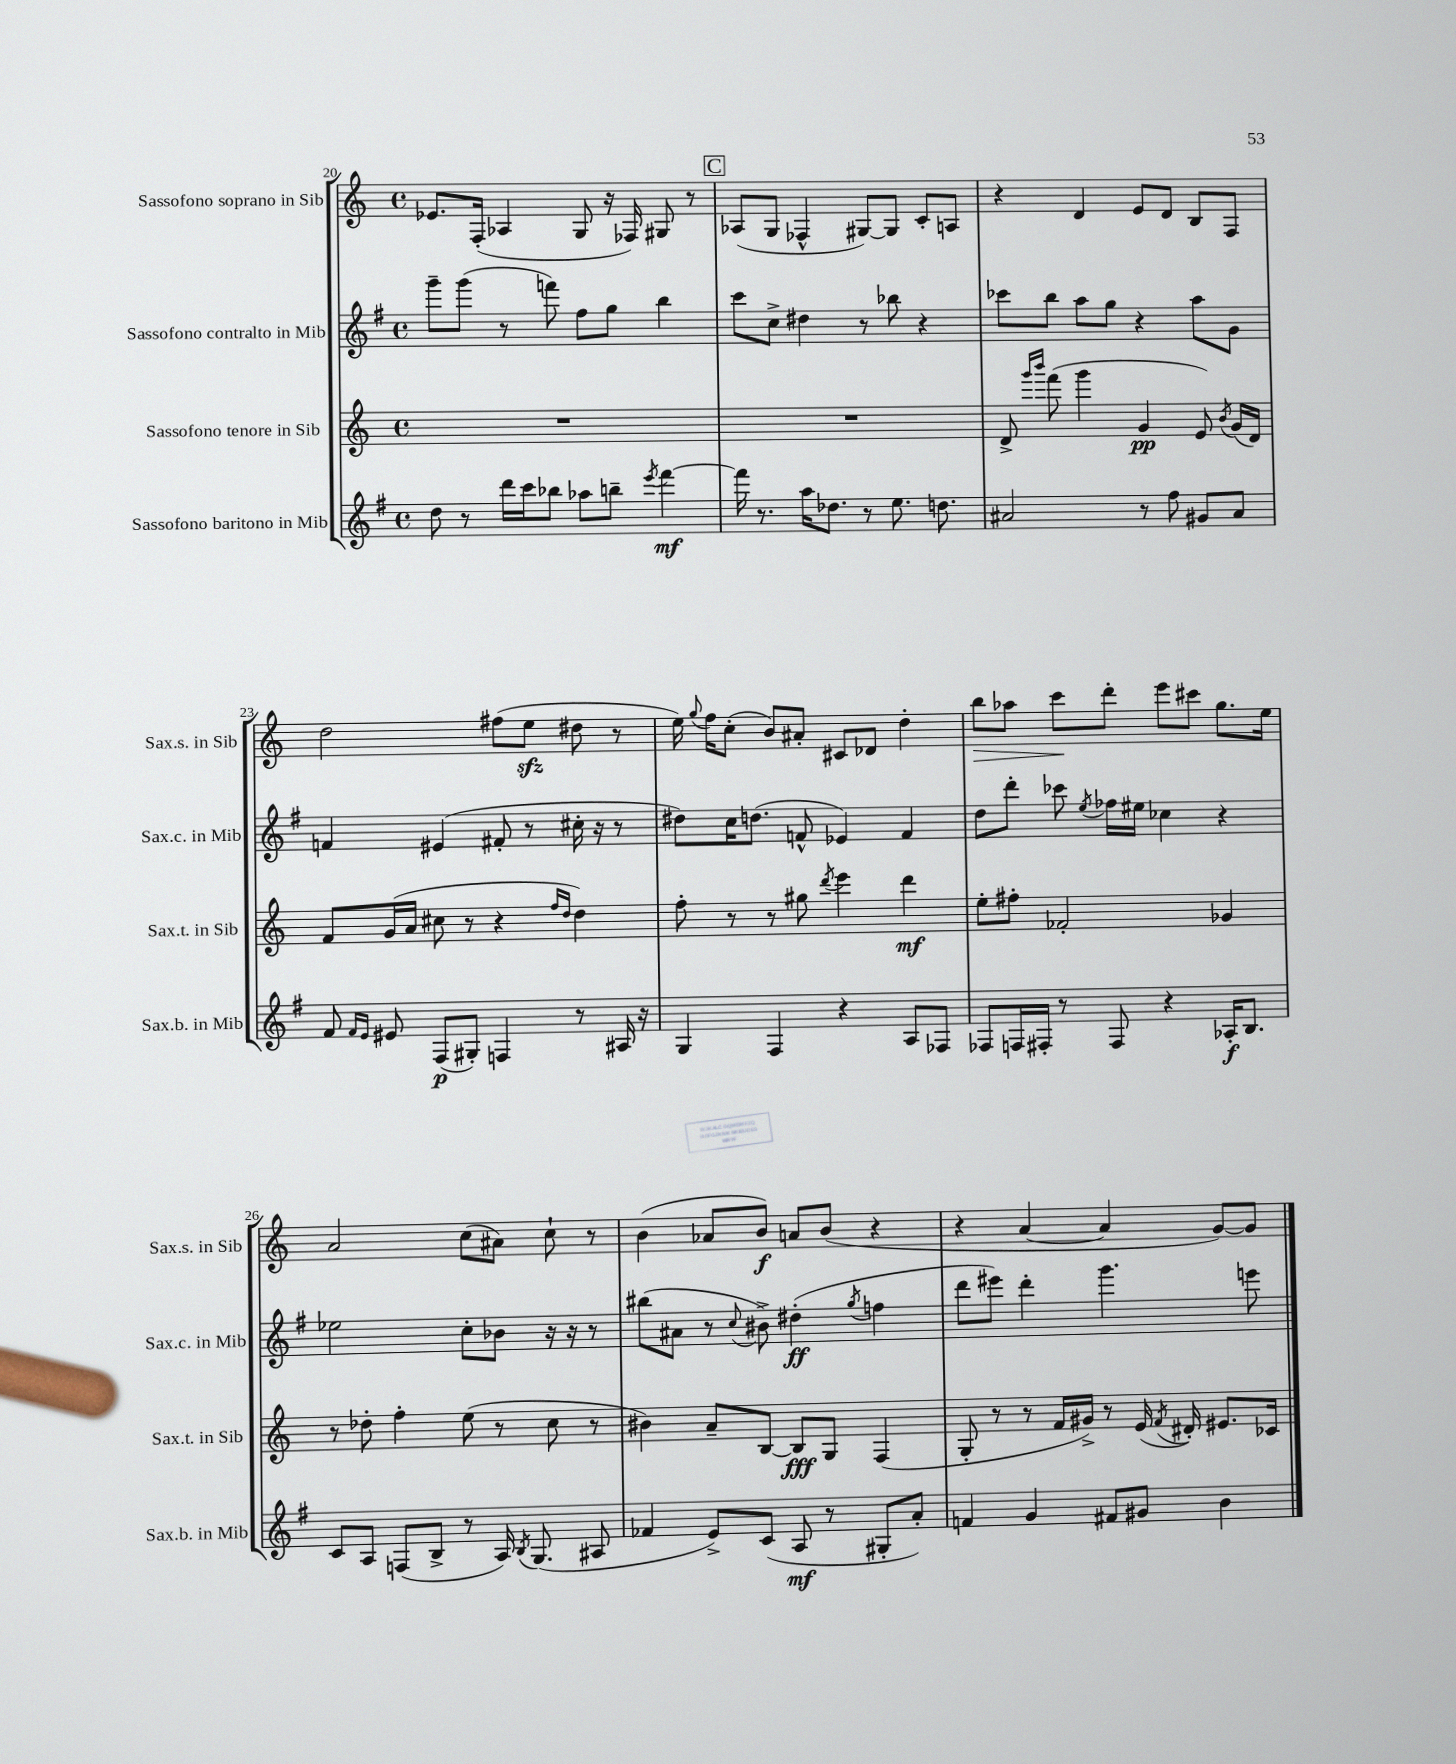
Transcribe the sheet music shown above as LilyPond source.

<<
\new StaffGroup <<
\new Staff = "s0" \with { instrumentName = "Sassofono soprano in Sib" shortInstrumentName = "Sax.s. in Sib" } {
    \clef treble \key c \major \defaultTimeSignature \time 4/4
    \autoBeamOff ees'8.[ f16]-.( aes4 g8 r16 fes16) gis8 r8 |
    \mark \markup { \box "C" } aes8[( g8] fes4-^ gis8[~) gis8] c'8[-. a8] |
    r4 d'4 e'8[ d'8] b8[ f8] |
    d''2 fis''8[( e''8]\sfz dis''8 r8 |
    e''16) \appoggiatura { g''8 } f''16[ c''8]-.( b'8[) ais'8]-. cis'8[ des'8] d''4-. |
    b''8[\> aes''8] c'''8[\! d'''8]-. e'''8[ cis'''8] g''8.[ e''16] |
    a'2 c''8[( ais'8]) c''8-! r8 |
    b'4( aes'8[ b'8]\f) a'8[ b'8]( r4 |
    r4 a'4~ a'4 g'8[~) g'8] \bar "|." |
}
\new Staff = "s1" \with { instrumentName = "Sassofono contralto in Mib" shortInstrumentName = "Sax.c. in Mib" } {
    \clef treble \key g \major \defaultTimeSignature \time 4/4
    \autoBeamOff g'''8[-- g'''8]( r8 f'''8) fis''8[ g''8] b''4 |
    \mark \markup { \box "C" } c'''8[ c''8]-> dis''4 r8 bes''8 r4 |
    ces'''8[ b''8] a''8[ g''8] r4 a''8[ g'8] |
    f'4 eis'4( fis'8-. r8 cis''16-. r16 r8 |
    dis''8[) c''16 d''8.]( f'8-^ ees'4) f'4 |
    d''8[ d'''8]-. ces'''8 \acciaccatura { e''8 } fes''16[ eis''16] ces''4 r4 |
    ees''2 c''8[-. bes'8] r16 r16 r8 |
    bis''8[( ais'8] r8 \appoggiatura { c''8 } bis'8->) dis''4-.\ff( \acciaccatura { g''8 } f''4 |
    d'''8[ eis'''8]) d'''4-. g'''4. e'''8 \bar "|." |
}
\new Staff = "s2" \with { instrumentName = "Sassofono tenore in Sib" shortInstrumentName = "Sax.t. in Sib" } {
    \clef treble \key c \major \defaultTimeSignature \time 4/4
    \autoBeamOff R1 |
    \mark \markup { \box "C" } R1 |
    d'8-> \grace { g'''16[ b'''16] } f'''8( g'''4 g'4\pp e'8) \acciaccatura { b'8 } g'16[( d'16]) |
    f'8[ g'16( a'16] cis''8 r8 r4 \grace { f''16[ d''16] } d''4) |
    f''8-. r8 r8 gis''8 \acciaccatura { d'''8 } e'''4 d'''4\mf |
    e''8[-. fis''8]-. fes'2-. ges'4 |
    r8 des''8-. f''4-. e''8( r8 c''8 r8 |
    bis'4) a'8[-- b8]~ b8[\fff g8] f4( |
    g8-. r8 r8 f'16[ gis'16]->) r8 e'16( \acciaccatura { f'8 } dis'16-.) eis'8.[ ces'16] \bar "|." |
}
\new Staff = "s3" \with { instrumentName = "Sassofono baritono in Mib" shortInstrumentName = "Sax.b. in Mib" } {
    \clef treble \key g \major \defaultTimeSignature \time 4/4
    \autoBeamOff d''8 r8 d'''16[ c'''16 bes''8] aes''8[ b''8]-- \acciaccatura { e'''8 } fis'''4~\mf |
    \mark \markup { \box "C" } fis'''16 r8. a''16[ des''8.] r8 e''8. d''8. |
    ais'2 r8 fis''8 gis'8[ ais'8] |
    fis'8 \grace { fis'16[ e'16] } eis'8 fis8[\p( gis8]-.) f4 r8 ais16 r16 |
    g4 fis4 r4 a8[ fes8] |
    fes8[ f16 fis16]-. r8 fis8 r4 aes16[-.\f b8.] |
    c'8[ a8] f8[( b8]-> r8 a16) \acciaccatura { b8 } g8.( ais8 |
    fes'4 e'8[->) c'8]( a8\mf r8 gis8[-. a'8]-.) |
    f'4 g'4 fis'8[ gis'8] b'4 \bar "|." |
}
>>
>>
\layout { \context { \Score currentBarNumber = #20 } }
